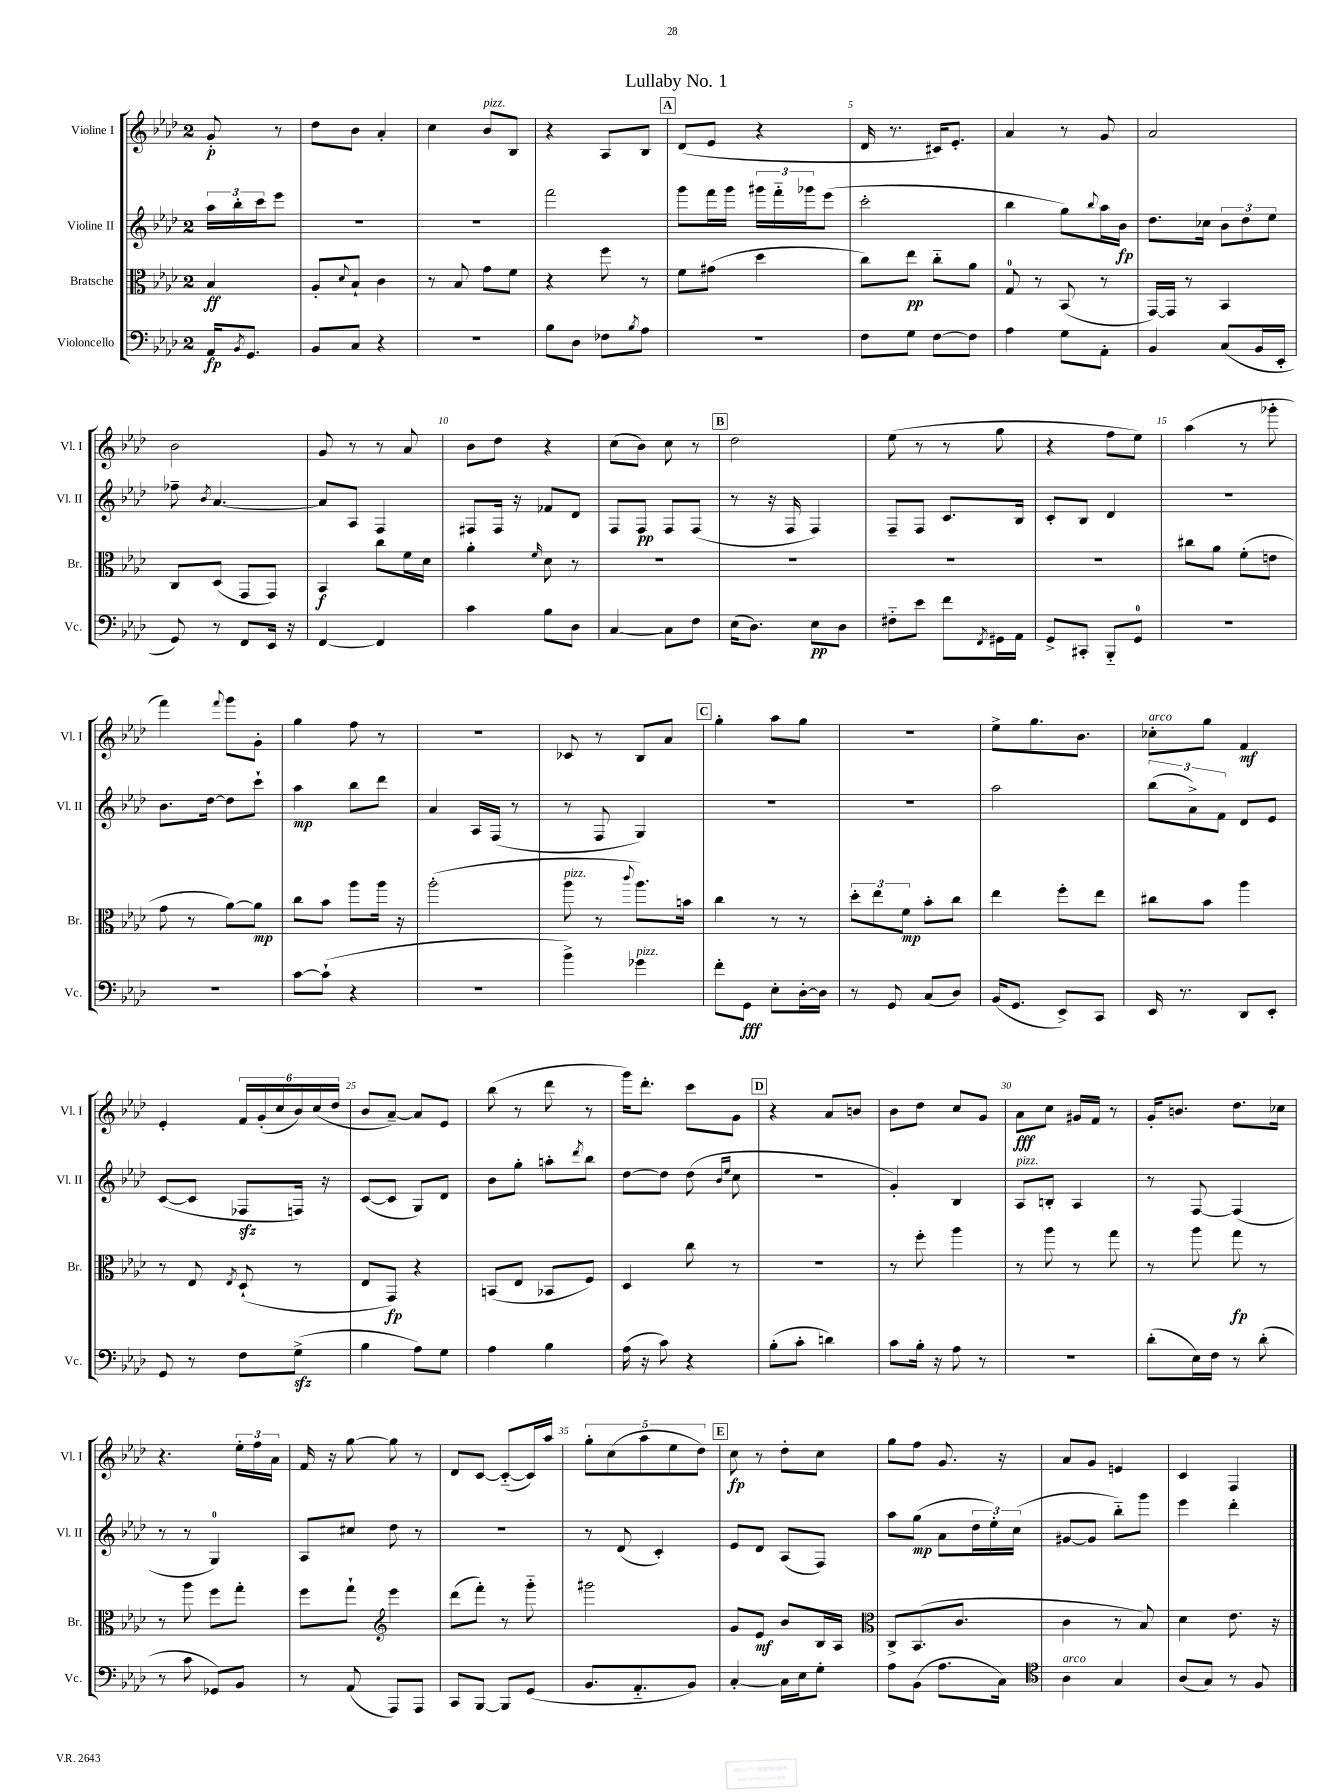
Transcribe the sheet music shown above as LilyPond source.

\header { title = "Lullaby No. 1" }
<<
\new StaffGroup <<
\new Staff = "s0" \with { instrumentName = "Violine I" shortInstrumentName = "Vl. I" } {
    \clef treble \key aes \major \once \override Staff.TimeSignature.style = #'single-digit \time 2/4 \partial 4
    g'8-.\p r8 |
    des''8 bes'8 aes'4-. |
    c''4 bes'8^\markup { \italic "pizz." } bes8 |
    r4 aes8 bes8 |
    \mark \markup { \box "A" } des'8( ees'8 r4 |
    des'16 r8. cis'16) ees'8.-. |
    aes'4 r8 g'8 |
    aes'2 |
    bes'2 |
    g'8 r8 r8 aes'8 |
    bes'8 des''8 r4 |
    c''8( bes'8) c''8 r8 |
    \mark \markup { \box "B" } des''2 |
    ees''8( r8 r8 g''8 |
    r4 f''8 ees''8) |
    aes''4( r8 ges'''8-. |
    f'''4) \appoggiatura { f'''8 } g'''8 g'8-. |
    g''4 f''8 r8 |
    R2 |
    ces'8 r8 bes8 aes'8 |
    \mark \markup { \box "C" } g''4-. aes''8 g''8 |
    r2 |
    ees''8-> g''8. bes'8. |
    ces''8-.^\markup { \italic "arco" } g''8 f'4\mf |
    ees'4-. \tuplet 6/4 { f'16 g'16-.( c''16 bes'16) c''16( des''16 } |
    bes'8 aes'8~--) aes'8 ees'8 |
    bes''8( r8 des'''8 r8 |
    g'''16) des'''8.-. c'''8 g'8 |
    \mark \markup { \box "D" } r4 aes'8 b'8 |
    bes'8 des''8 c''8 g'8 |
    aes'8\fff c''8 gis'16 f'16 r8 |
    g'16-. b'8. des''8. ces''16 |
    r4. \tuplet 3/2 { ees''16-. f''16 aes'16 } |
    f'16 r16 g''8~ g''8 r8 |
    des'8 c'8~ c'8~-_( c'16) aes''16 |
    \tuplet 5/4 { g''8-. c''8( aes''8 ees''8 des''8) } |
    \mark \markup { \box "E" } c''8\fp r8 des''8-. c''8 |
    g''8 f''8 g'8. r16 |
    aes'8 g'8 e'4 |
    c'4 f4 \bar "|." |
}
\new Staff = "s1" \with { instrumentName = "Violine II" shortInstrumentName = "Vl. II" } {
    \clef treble \key aes \major \once \override Staff.TimeSignature.style = #'single-digit \time 2/4 \partial 4
    \tuplet 3/2 { aes''16 bes''16-. c'''16 } ees'''8 |
    R2 |
    R2 |
    f'''2 |
    \mark \markup { \box "A" } g'''8 f'''16 g'''16 \tuplet 3/2 { gis'''16 f'''16-_ ges'''16 } ees'''8( |
    c'''2-. |
    bes''4 g''8) \appoggiatura { bes''8 } aes''16 bes'16\fp |
    des''8. ces''16 \tuplet 3/2 { bes'8 des''8 ees''8 } |
    fes''8-- \acciaccatura { bes'8 } aes'4.~ |
    aes'8 aes8 f4 |
    fis8 fis16 r16 fes'8 des'8 |
    f8 f8\pp f8 f8( |
    \mark \markup { \box "B" } r8 r16 f16 f4) |
    f8-- f8 c'8. bes16 |
    c'8-. bes8 des'4 |
    r2 |
    bes'8. des''16~ des''8 c'''8-! |
    aes''4\mp bes''8 des'''8 |
    aes'4 aes16 f16( r8 |
    r8 f8 g4) |
    \mark \markup { \box "C" } R2 |
    R2 |
    aes''2 |
    \tuplet 3/2 { bes''8( aes'8->) f'8 } des'8 ees'8 |
    c'8~( c'8 fes8\sfz f16) r16 |
    c'8~( c'8 g8) des'8 |
    bes'8 g''8-. a''8-. \acciaccatura { des'''8 } bes''8 |
    des''8~ des''8 des''8( \grace { bes'16 ees''16 } c''8 |
    \mark \markup { \box "D" } r2 |
    g'4-.) bes4 |
    aes8^\markup { \italic "pizz." } b8-. aes4 |
    r8 f8~ f4( |
    r8 r8 g4-0) |
    aes8 cis''8 des''8 r8 |
    r2 |
    r8 des'8( c'4-.) |
    \mark \markup { \box "E" } ees'8 des'8 aes8( f8) |
    aes''8 g''8\mp( aes'8 \tuplet 3/2 { des''16 ees''16-.) c''16( } |
    gis'8~ gis'8 bes''8-_) g'''8 |
    ees'''4 des'''4-. \bar "|." |
}
\new Staff = "s2" \with { instrumentName = "Bratsche" shortInstrumentName = "Br." } {
    \clef alto \key aes \major \once \override Staff.TimeSignature.style = #'single-digit \time 2/4 \partial 4
    bes4\ff |
    aes8-. \appoggiatura { des'8 } bes8-! c'4 |
    r8 bes8 g'8 f'8 |
    r4 f''8 r8 |
    \mark \markup { \box "A" } f'8 gis'8( des''4 |
    c''8) ees''8\pp c''8-_ aes'8 |
    g8-0 r8 bes,8( r8 |
    g,16~) g,16 r8 bes,4 |
    c8 des8( g,8 g,8) |
    bes,4\f c''8 f'16 des'16 |
    aes'4-. \grace { f'16 } des'8 r8 |
    R2 |
    \mark \markup { \box "B" } R2 |
    R2 |
    R2 |
    cis''8 aes'8 f'8-.( e'8 |
    g'8 r8 aes'8~) aes'8\mp |
    c''8 bes'8 aes''8 aes''16 r16 |
    aes''2-.( |
    aes''8^\markup { \italic "pizz." } r8 \appoggiatura { c'''8 } aes''8.) b'16 |
    \mark \markup { \box "C" } c''4 r8 r8 |
    \tuplet 3/2 { des''8-. ees''8 f'8\mp } bes'8-. c''8 |
    ees''4 f''8-. ees''8 |
    cis''8 bes'8 aes''4 |
    r8 ees8 \acciaccatura { ees8 } des8-!( r8 |
    ees8 g,8\fp) r4 |
    b,8( ees8 bes,8 f8) |
    des4 c''8 r8 |
    \mark \markup { \box "D" } R2 |
    r8 f''8-. aes''4 |
    r8 aes''8 r8 g''8 |
    r8 aes''8 g''8\fp r8 |
    r8 aes''8 f''8 g''8-. |
    f''8 g''8-! \clef treble ees'''4 |
    des'''8( f'''8-.) r8 g'''8-_ |
    gis'''2 |
    \mark \markup { \box "E" } g'8 ees'8\mf bes'8 bes16 aes16 |
    \clef alto c8-> bes,8.( c'8. |
    c'4 r8 bes8) |
    des'4 ees'8. r16 \bar "|." |
}
\new Staff = "s3" \with { instrumentName = "Violoncello" shortInstrumentName = "Vc." } {
    \clef bass \key aes \major \once \override Staff.TimeSignature.style = #'single-digit \time 2/4 \partial 4
    aes,16\fp \acciaccatura { bes,8 } g,8. |
    bes,8 c8 r4 |
    r2 |
    bes8 des8 fes8 \acciaccatura { bes8 } aes8 |
    \mark \markup { \box "A" } r2 |
    f8 g8 f8~ f8 |
    aes4 g8 aes,8-. |
    bes,4 c8( bes,16 ees,16-. |
    g,8) r8 f,8 ees,16 r16 |
    f,4~ f,4 |
    c'4 bes8 des8 |
    c4~ c8 f8 |
    \mark \markup { \box "B" } ees16( des8.) ees8\pp des8 |
    fis8-_ ees'8 f'8 \acciaccatura { f,8 } gis,16 aes,16 |
    g,8-> cis,8-. bes,,8-_ g,8-0 |
    R2 |
    R2 |
    c'8~ c'8-!( r4 |
    r2 |
    bes'4->) ges'4^\markup { \italic "pizz." } |
    \mark \markup { \box "C" } f'8-. g,8\fff ees8-. des16~-. des16 |
    r8 g,8 c8( des8) |
    bes,16( g,8. ees,8->) c,8 |
    ees,16 r8. des,8 ees,8-. |
    g,8 r8 f8 g8->\sfz( |
    bes4 aes8) g8 |
    aes4 bes4 |
    aes16( r16 c'8) r4 |
    \mark \markup { \box "D" } bes8-.( c'8-. d'4) |
    c'8 bes16-. r16 aes8 r8 |
    R2 |
    des'8-.( ees16) f16 r8 des'8-.( |
    r8 c'8 ges,8) bes,8 |
    r8 aes,8( aes,,8) aes,,8 |
    c,8 bes,,8~ bes,,8 g,8( |
    bes,8. aes,8.-_ bes,8) |
    \mark \markup { \box "E" } c4~-. c16 ees16 g8-. |
    aes8 bes,8( aes8. c16) |
    \clef tenor aes4^\markup { \italic "arco" } g4 |
    aes8( g8) r8 f8 \bar "|." |
}
>>
>>
\layout { \context { \Score \override BarNumber.break-visibility = ##(#f #t #t) barNumberVisibility = #(every-nth-bar-number-visible 5) } }
